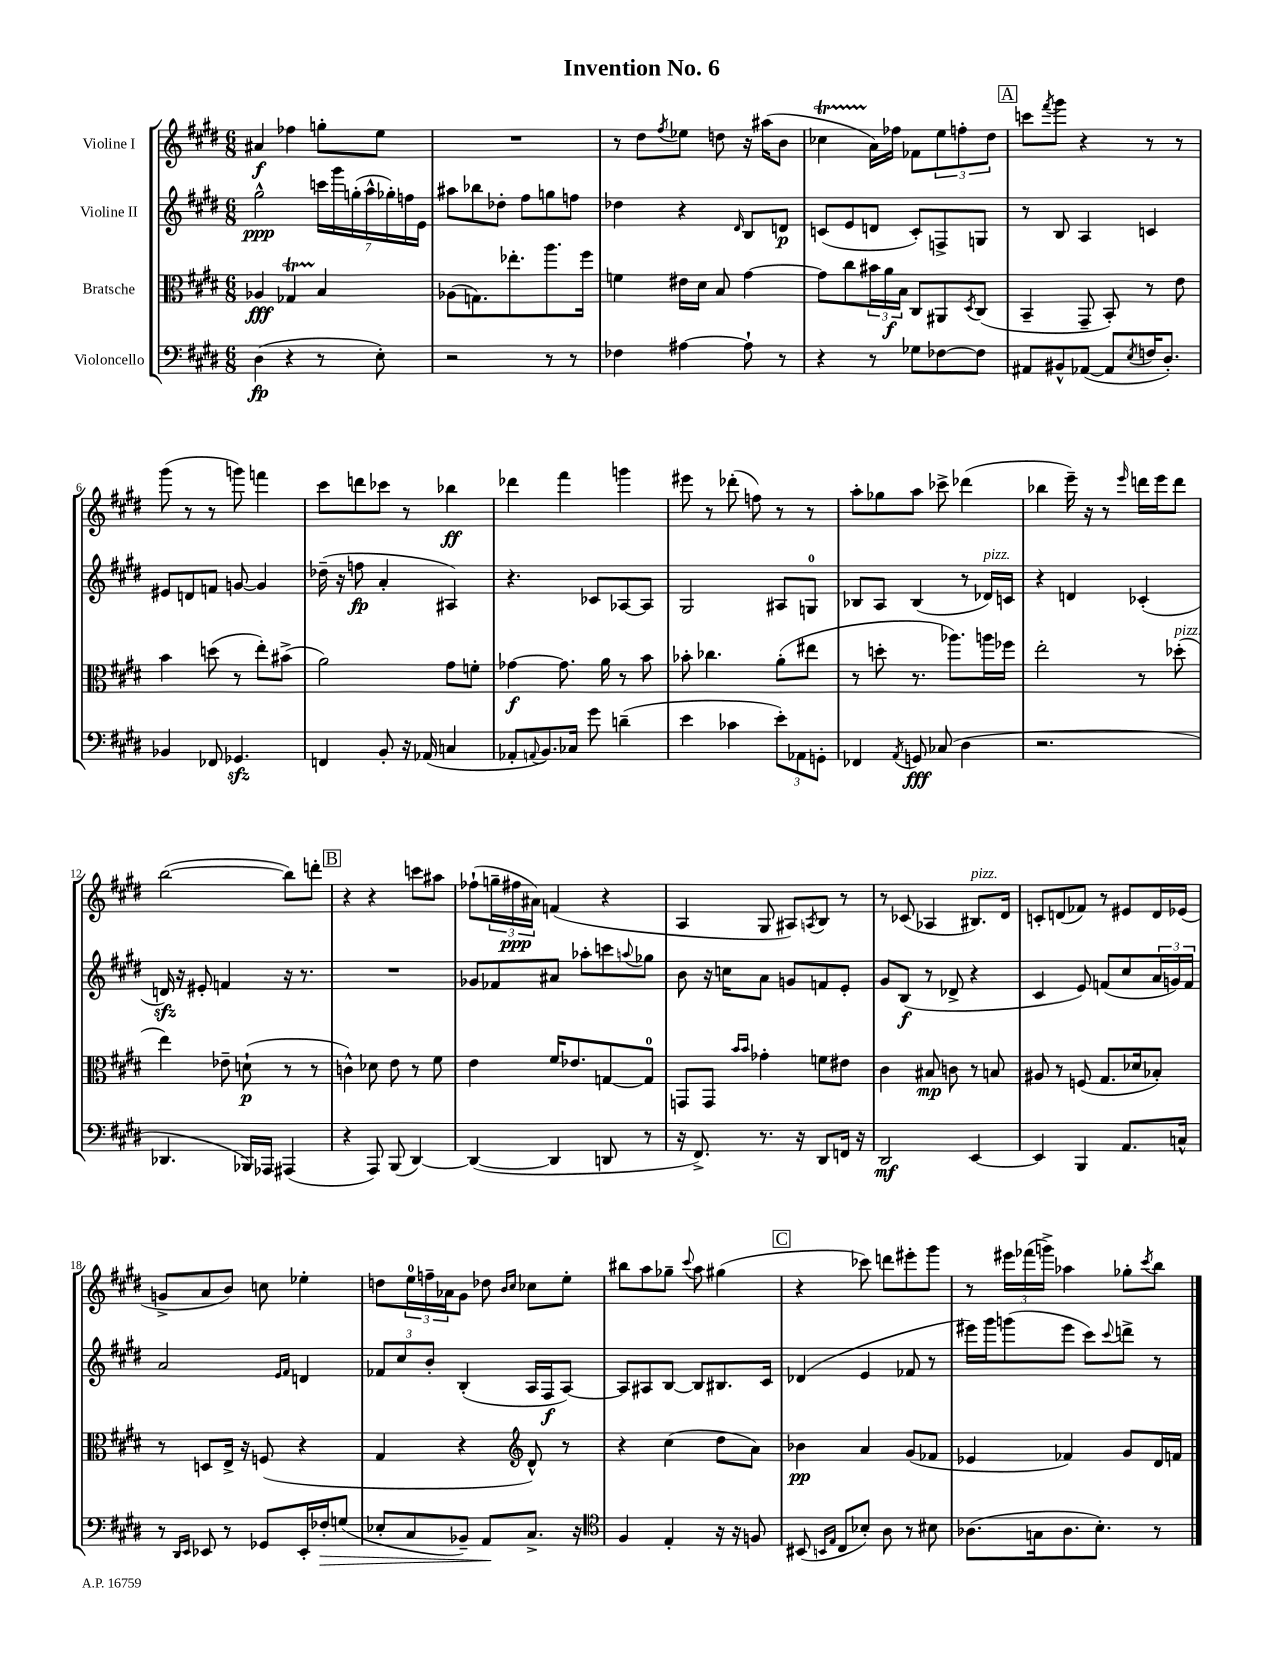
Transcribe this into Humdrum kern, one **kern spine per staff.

**kern	**dynam	**kern	**dynam	**kern	**dynam	**kern	**dynam
*part4	*part4	*part3	*part3	*part2	*part2	*part1	*part1
*staff4	*staff4	*staff3	*staff3	*staff2	*staff2	*staff1	*staff1
*I"Violoncello	*	*I"Bratsche	*	*I"Violine II	*	*I"Violine I	*
*clefF4	*	*clefC3	*	*clefG2	*	*clefG2	*
*k[f#c#g#d#]	*	*k[f#c#g#d#]	*	*k[f#c#g#d#]	*	*k[f#c#g#d#]	*
*M6/8	*	*M6/8	*	*M6/8	*	*M6/8	*
=1	=1	=1	=1	=1	=1	=1	=1
(4D#\	fp	4A-X/	fff	2gg#^^\	ppp	4a#X/	f
4r	.	4G-XT/	.	.	.	4ff-X\	.
8r	.	4B/	.	28cccn\LL	.	8ggn'\L	.
.	.	.	.	28ggg#\	.	.	.
.	.	.	.	(28ggn'\	.	.	.
.	.	.	.	28aa^^\	.	.	.
8E'\)	.	.	.	.	.	8ee\J	.
.	.	.	.	28gg-X'\)	.	.	.
.	.	.	.	28ffn\	.	.	.
.	.	.	.	28e\JJ	.	.	.
=2	=2	=2	=2	=2	=2	=2	=2
2r	.	(8A-X\L	.	8aa#X\L	.	2.r	.
.	.	8.Gn\)	.	8bb-X\	.	.	.
.	.	.	.	8dd-X'\J	.	.	.
.	.	8.ee-X'\	.	.	.	.	.
.	.	.	.	8ff#\L	.	.	.
8r	.	8.aa\	.	8ggn\	.	.	.
8r	.	.	.	8ffn\J	.	.	.
.	.	16ff#\Jk	.	.	.	.	.
=3	=3	=3	=3	=3	=3	=3	=3
4F-X\	.	4fn\	.	4dd-X\	.	8r	.
.	.	.	.	.	.	8dd#\L	.
.	.	.	.	.	.	8qff#/	.
[4A#X\	.	16e#X\LL	.	4r	.	8ee-X\J	.
.	.	16d#\JJ	.	.	.	.	.
.	.	8B/	.	.	.	8ddn\	.
.	.	.	.	16qqd#/	.	.	.
8A#`\]	.	[4g#\	.	8B/L	.	16r	.
.	.	.	.	.	.	(16aa#X\KL	.
8r	.	.	.	8dn/J	p	8b\J	.
=4	=4	=4	=4	=4	=4	=4	=4
4r	.	8g#\L]	.	(8cn/L	.	4cc-XT\	.
.	.	8cc#\	.	8e/	.	.	.
8r	.	24b#X\L	.	8dn/J	.	16a\LL)	.
.	.	24a\	f	.	.	.	.
.	.	.	.	.	.	16ff-X\JJ	.
.	.	24B\JJ	.	.	.	.	.
8G-X\L	.	8C#/L	.	8c'/L)	.	8f-X\L	.
[8F-X\	.	8AA#X/	.	8Fn^/	.	12ee\	.
.	.	.	.	.	.	12ffn'\	.
.	.	8qD#/	.	.	.	.	.
8F-\J]	.	(8C#/J	.	8Gn/J	.	.	.
.	.	.	.	.	.	12dd#\J	.
!!LO:REH:place=s1:t=A
=5	=5	=5	=5	=5	=5	=5	=5
8AA#X/L	.	4BB~/	.	8r	.	8cccn\L	.
.	.	.	.	.	.	8qfff#/	.
8BB#X^^/	.	.	.	8B/	.	8ggg#\J	.
([8AA-X/J	.	8GG#~/	.	4A/	.	4r	.
8AA-/L]	.	8BB'/)	.	.	.	.	.
8qE/	.	.	.	.	.	.	.
16Fn/K	.	8r	.	4cn/	.	8r	.
8.D#'/J)	.	.	.	.	.	.	.
.	.	8e\	.	.	.	8r	.
!!LO:LB:g=z
=6	=6	=6	=6	=6	=6	=6	=6
4BB-X/	.	4b\	.	8e#X/L	.	(8ggg#\	.
.	.	.	.	8dn/	.	8r	.
8FF-X/	.	(8ddn\	.	8fn/J	.	8r	.
4.GG-Xzz/	.	8r	.	[8gn/	.	8gggn\)	.
.	.	8ee'\L)	.	4g/]	.	4fffn\	.
.	.	(8b#X^\J	.	.	.	.	.
=7	=7	=7	=7	=7	=7	=7	=7
4FFn/	.	2a\)	.	(16dd-X~\	.	8ccc#\L	.
.	.	.	.	16r	.	.	.
.	.	.	.	8ffn\	fp	8dddn\	.
8BB'/	.	.	.	4a'/	.	8ccc-X\J	.
16r	.	.	.	.	.	8r	.
(16AA-X/	.	.	.	.	.	.	.
4Cn/	.	8g#\L	.	4A#X/)	.	4bb-X\	ff
.	.	8fn'\J	.	.	.	.	.
=8	=8	=8	=8	=8	=8	=8	=8
8AA-X'/L	.	[4g-X\	f	4.r	.	4ddd-X\	.
8qqAAn/	.	.	.	.	.	.	.
8.BB/)	.	.	.	.	.	.	.
.	.	8.g-\]	.	.	.	4fff#\	.
16C-X/Jk	.	.	.	.	.	.	.
8g#\	.	.	.	8c-X/L	.	.	.
.	.	16a\	.	.	.	.	.
(4dn~\	.	8r	.	[8A-X/	.	4gggn\	.
.	.	8b\	.	8A-/J]	.	.	.
=9	=9	=9	=9	=9	=9	=9	=9
4e\	.	8b-X'\	.	2G#/	.	8eee#X\	.
.	.	4.cc-X\	.	.	.	8r	.
4c-X\	.	.	.	.	.	(8ddd-X'\	.
.	.	.	.	.	.	8ffn\)	.
12e'\L)	.	(8a'\L	.	8A#X/L	.	8r	.
12AA-X\	.	.	.	.	.	.	.
.	.	8ee#X\J	.	8Gn/J	.	8r	.
12GGn'\J	.	.	.	.	.	.	.
=10	=10	=10	=10	=10	=10	=10	=10
4FF-X/	.	8r	.	8B-X/L	.	8aa'\L	.
.	.	8ddn'\	.	8A/J	.	8gg-X\	.
8qAA/	.	.	.	.	.	.	.
8GGn/	fff	8.r	.	(4B-/	.	8aa\J	.
(8C-X/	.	.	.	.	.	8ccc-X^\	.
.	.	8.aa-X\L)	.	.	.	.	.
4D#\	.	.	.	8r	.	(4ddd-X\	.
!	!	!	!	!LO:TX:a:i:t=pizz.	!	!	!
.	.	16aan\L	.	16d-X/LL)	.	.	.
.	.	16ff-X\JJ	.	16cn/JJ	.	.	.
=11	=11	=11	=11	=11	=11	=11	=11
2.r	.	2ee'\	.	4r	.	4bb-X\	.
.	.	.	.	4dn/	.	16eee~\)	.
.	.	.	.	.	.	16r	.
.	.	.	.	.	.	8r	.
.	.	.	.	.	.	16qqeee/	.
.	.	8r	.	(4c-X'/	.	16dddn\LL	.
.	.	.	.	.	.	16eee\J	.
!	!	!LO:TX:a:i:t=pizz.	!	!	!	!	!
.	.	(8dd-X'\	.	.	.	8ddd\J	.
!!LO:LB:g=z
=12	=12	=12	=12	=12	=12	=12	=12
4.DD-X/	.	4ee\)	.	16dnzz/)	.	([2bb\	.
.	.	.	.	16r	.	.	.
.	.	.	.	8e#X'/	.	.	.
.	.	8e-X~\	.	4fn/	.	.	.
16BBB-X/LL)	.	(8dn`\	p	.	.	.	.
16AAA-X/JJ	.	.	.	.	.	.	.
(4AAA#X/	.	8r	.	16r	.	8bb\L])	.
.	.	.	.	8.r	.	.	.
.	.	8r	.	.	.	8dddn'\J	.
!!LO:REH:place=s1:t=B
=13	=13	=13	=13	=13	=13	=13	=13
4r	.	4cn^^\)	.	2.r	.	4r	.
8AAA/)	.	8d-X\	.	.	.	4r	.
(8BBB/	.	8e\	.	.	.	.	.
[4DD#/)	.	8r	.	.	.	8cccn\L	.
.	.	8f#\	.	.	.	8aa#X\J	.
=14	=14	=14	=14	=14	=14	=14	=14
(4DD#/_	.	4e\	.	8g-X/L	.	(8ff-X`\L	.
.	.	.	.	8f-X/	.	24ggn~\L	.
.	.	.	.	.	.	24ff#X\	ppp
.	.	.	.	.	.	24a#X\JJ)	.
4DD#/]	.	16f#/KL	.	8a#X/J	.	(4fn/	.
.	.	8.e-X/	.	.	.	.	.
.	.	.	.	8aa-X'\L	.	.	.
8DDn/	.	[8Gn/	.	8cccn\	.	4r	.
.	.	.	.	8qqaan/	.	.	.
8r	.	8G/J]	.	8gg-X\J	.	.	.
=15	=15	=15	=15	=15	=15	=15	=15
16r	.	8GGn/L	.	8b\	.	4A/	.
8.FF#^/)	.	.	.	.	.	.	.
.	.	8GG/J	.	16r	.	.	.
.	.	.	.	16ccn\KL	.	.	.
.	.	16qqb/LL	.	.	.	.	.
.	.	16qqb/JJ	.	.	.	.	.
8.r	.	4g-X'\	.	8a\J	.	8G#/	.
.	.	.	.	8gn/L	.	8A#X/L)	.
16r	.	.	.	.	.	.	.
.	.	.	.	.	.	8qAn/	.
8DD#/L	.	8fn\L	.	8fn/	.	8B/J	.
16FFn/Jk	.	8e#X\J	.	8e'/J	.	8r	.
16r	.	.	.	.	.	.	.
=16	=16	=16	=16	=16	=16	=16	=16
2DD#/	mf	4c#\	.	8g#/L	.	8r	.
.	.	.	.	(8B/J	f	(8c-X/	.
.	.	8B#X/	mp	8r	.	4A-X/	.
.	.	8cn\	.	8d-X^/	.	.	.
!	!	!	!	!	!	!LO:TX:a:i:t=pizz.	!
[4EE/	.	8r	.	4r	.	8.B#X/L)	.
.	.	8Bn/	.	.	.	.	.
.	.	.	.	.	.	16d#/Jk	.
=17	=17	=17	=17	=17	=17	=17	=17
4EE/]	.	8A#X/	.	4c#/	.	8cn'/L	.
.	.	8r	.	.	.	(8dn/	.
4BBB/	.	(8Fn/	.	8e/)	.	8f-X/J)	.
.	.	8.G#/L	.	(8fn/L	.	8r	.
8.AA/L	.	.	.	8cc#/	.	8e#X/L	.
.	.	16d-X/k	.	.	.	.	.
.	.	8B-X'/J)	.	24a/L	.	16d/L	.
.	.	.	.	24gn/)	.	.	.
16Cn^^/Jk	.	.	.	.	.	(16e-X/JJ	.
.	.	.	.	24f/JJ	.	.	.
!!LO:LB:g=z
=18	=18	=18	=18	=18	=18	=18	=18
8r	.	8r	.	2a/	.	8gn^/L	.
16qqDD#/LL	.	.	.	.	.	.	.
16qqEE/JJ	.	.	.	.	.	.	.
8EE-X/	.	8Dn/L	.	.	.	8a/	.
8r	.	16E^/Jk	.	.	.	8b/J)	.
.	.	16r	.	.	.	.	.
8GG-X/L	.	(8Fn/	.	.	.	8ccn\	.
.	.	.	.	16qqe/LL	.	.	.
.	.	.	.	16qqf#/JJ	.	.	.
16EE-'/L	.	4r	.	4dn/	.	4ee-X'\	.
!	!LO:HP:b	!	!	!	!	!	!
16F-X'/J	>	.	.	.	.	.	.
(8Gn/J	.	.	.	.	.	.	.
=19	=19	=19	=19	=19	=19	=19	=19
8E-X'/L	.	4G#/	.	12f-X/L	.	8ddn\L	.
.	.	.	.	12cc#/	.	.	.
8C#/	.	.	.	.	.	24ee\L	.
.	.	.	.	12b'/J	.	24ffn~\	.
.	.	.	.	.	.	24a-X\J	.
8BB-X~/J)	.	4r	.	(4B'/	.	8g#\J	.
8AA/L	.	.	.	.	.	8dd-X\	.
*	*	*clefG2	*	*	*	*	*
.	.	.	.	.	.	16qqb/LL	.
.	.	.	.	.	.	16qqcc#/JJ	.
8.C#^/J	]	8d#^^/)	.	16A/LL	.	8cc-X\L	.
.	.	.	.	16F#/J	f	.	.
.	.	8r	.	[8A/J)	.	8ee'\J	.
16r	.	.	.	.	.	.	.
=20	=20	=20	=20	=20	=20	=20	=20
*clefC4	*	*	*	*	*	*	*
4F#/	.	4r	.	8A/L]	.	8bb#X\L	.
.	.	.	.	8A#X/	.	8aa\	.
4E'/	.	(4cc#\	.	[8B/J	.	8gg-X~\J	.
.	.	.	.	.	.	8qqccc#/	.
.	.	.	.	8B/L]	.	8aa\	.
16r	.	8dd#\L	.	8.B#X/	.	(4gg#X\	.
16r	.	.	.	.	.	.	.
8Fn/	.	8a\J)	.	.	.	.	.
.	.	.	.	16c#/Jk	.	.	.
!!LO:REH:place=s1:t=C
=21	=21	=21	=21	=21	=21	=21	=21
(8BB#X/	.	4b-X\	pp	(4d-X/	.	4r	.
16qqBBn/LL	.	.	.	.	.	.	.
16qqE/JJ	.	.	.	.	.	.	.
8C#/L	.	.	.	.	.	.	.
8B-X'/J)	.	4a/	.	4e/	.	8ccc-X\)	.
8A\	.	.	.	.	.	8dddn\L	.
8r	.	(8g#/L	.	8f-X/	.	8eee#X'\	.
8B#X\	.	8f-X/J	.	8r	.	8ggg#\J	.
=22	=22	=22	=22	=22	=22	=22	=22
(8.A-X\L	.	4e-X/	.	16eee#X\LL)	.	8r	.
.	.	.	.	16ggg#\J	.	.	.
.	.	.	.	(8gggn\	.	24eee#X\LL	.
.	.	.	.	.	.	(24fff-X\	.
16Gn\k	.	.	.	.	.	.	.
.	.	.	.	.	.	24gggn^\JJ)	.
8.A-\	.	4f-X/)	.	8eee#\J	.	4aa-X\	.
.	.	.	.	8ccc#\L)	.	.	.
8.B'\J)	.	.	.	.	.	.	.
.	.	.	.	8qqccc#/	.	.	.
.	.	8g#/L	.	8dddn^\J	.	8gg-X'\L	.
.	.	.	.	.	.	8qccc#/	.
8r	.	16d#/L	.	8r	.	8bb\J	.
.	.	16fn/JJ	.	.	.	.	.
==	==	==	==	==	==	==	==
*-	*-	*-	*-	*-	*-	*-	*-
